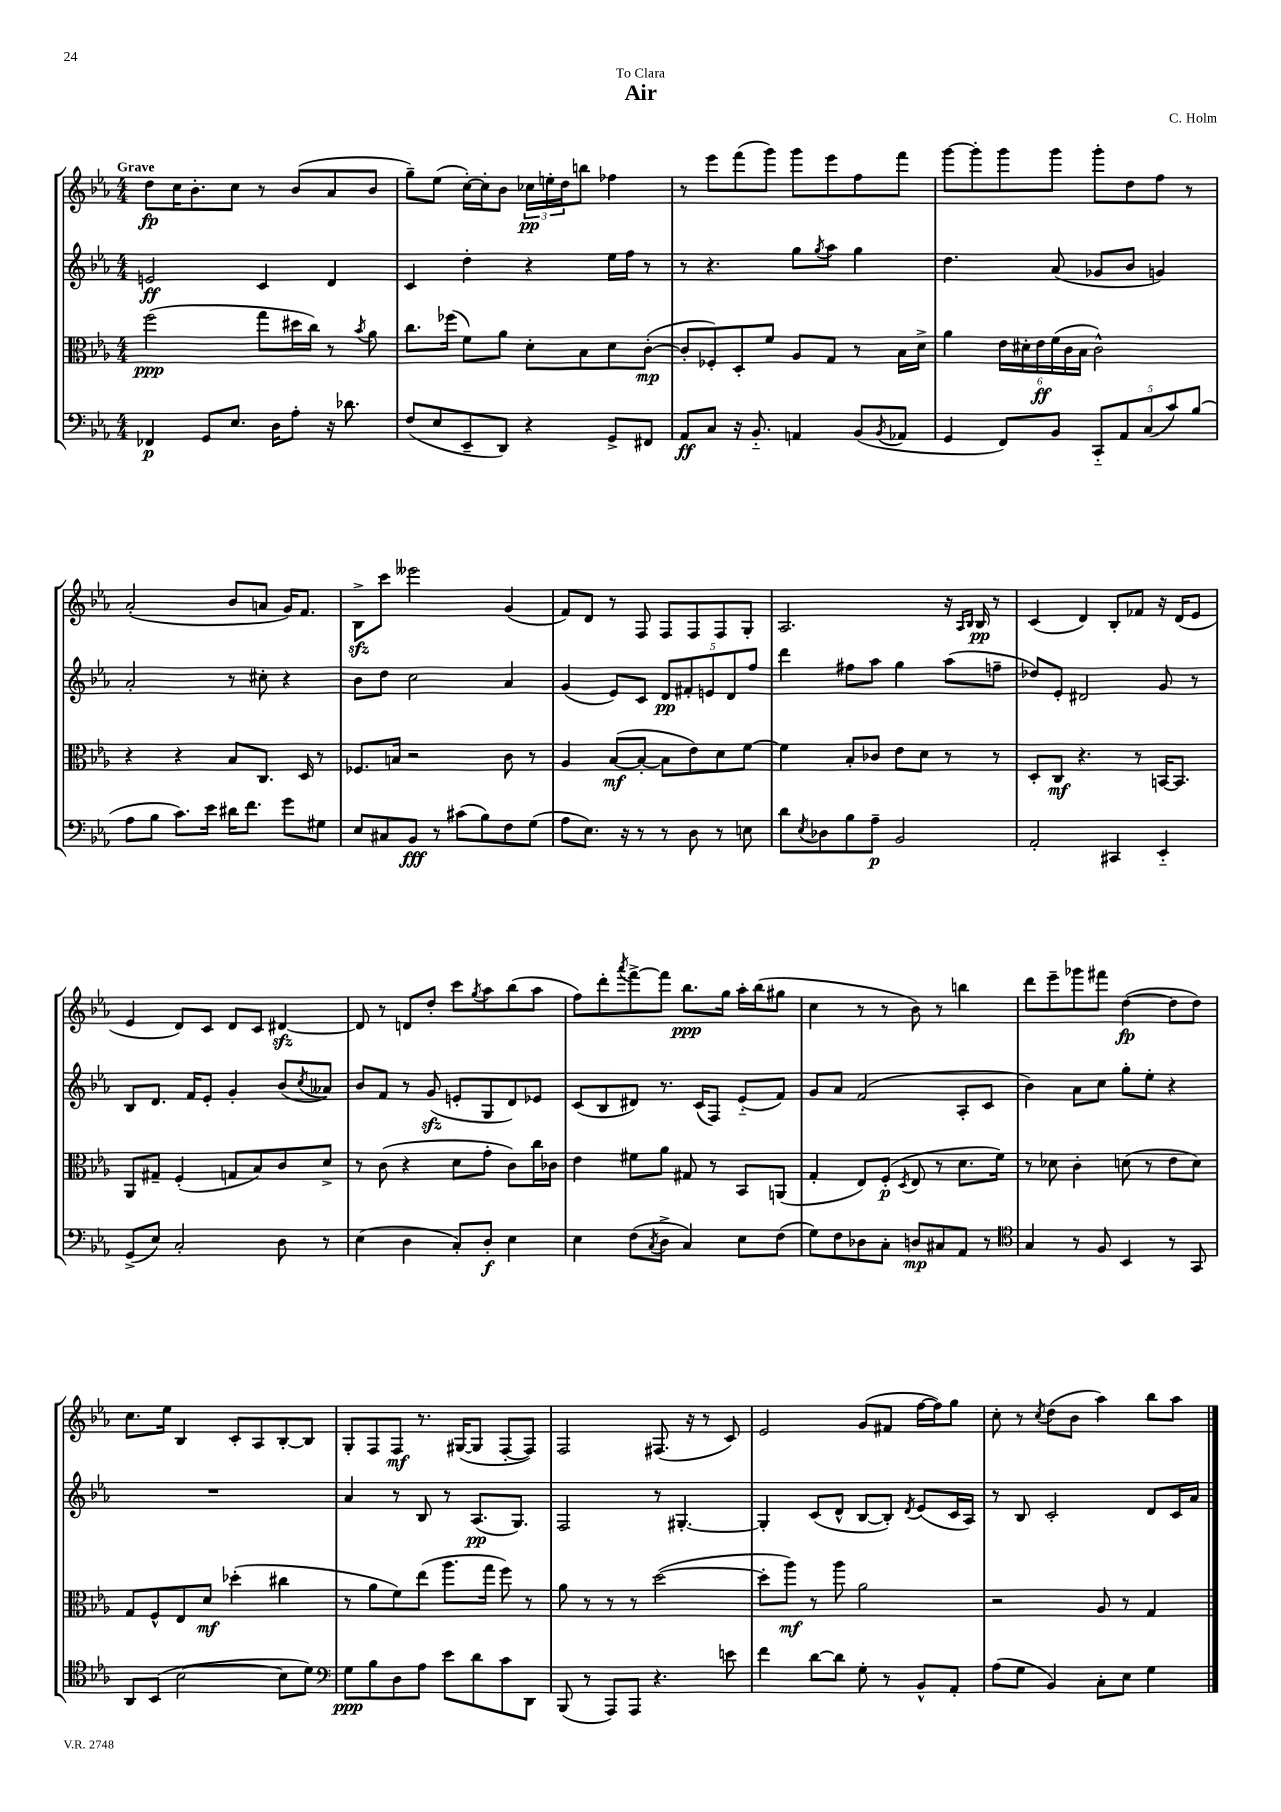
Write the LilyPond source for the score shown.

\header { title = "Air" composer = "C. Holm" dedication = "To Clara" }
<<
\new StaffGroup <<
\new Staff = "s0" {
    \clef treble \key ees \major \numericTimeSignature \time 4/4 \tempo "Grave"
    d''8\fp c''16 bes'8.-. c''8 r8 bes'8( aes'8 bes'8 |
    g''8--) ees''8( c''16~-.) c''16-. bes'8 \tuplet 3/2 { ces''16\pp e''16-. d''16 } b''8 fes''4 |
    r8 ees'''8 f'''8( g'''8) g'''8 ees'''8 f''8 f'''8 |
    g'''8~ g'''8-. g'''8 g'''8 g'''8-. d''8 f''8 r8 |
    aes'2-.( bes'8 a'8 g'16) f'8. |
    bes8->\sfz c'''8 eeses'''2 g'4( |
    f'8) d'8 r8 f8 f8 f8 f8 g8-. |
    aes2. r16 \grace { aes16 bes16 } bes16\pp r8 |
    c'4( d'4) bes8-. fes'8 r16 d'16( ees'8 |
    ees'4 d'8) c'8 d'8 c'8 dis'4~\sfz |
    dis'8 r8 d'8 d''8-. c'''8 \acciaccatura { g''8 } aes''8 bes''8( aes''8 |
    f''8) d'''8-. \acciaccatura { aes'''8 } f'''8~-> f'''8 bes''8.\ppp g''16 aes''16-. bes''16( gis''8 |
    c''4 r8 r8 bes'8) r8 b''4 |
    d'''8 ees'''8-- ges'''8 fis'''8 d''4~\fp( d''8 d''8) |
    c''8. ees''16 bes4 c'8-. aes8 bes8~-. bes8 |
    g8-. f8 f8\mf r8. gis16~( gis8 f8~-. f8) |
    f2 fis8.( r16 r8 c'8) |
    ees'2 g'8( fis'8 f''16~ f''16) g''8 |
    c''8-. r8 \acciaccatura { c''8 } d''8( bes'8 aes''4) bes''8 aes''8 \bar "|." |
}
\new Staff = "s1" {
    \clef treble \key ees \major \numericTimeSignature \time 4/4
    e'2\ff c'4 d'4 |
    c'4 d''4-. r4 ees''16 f''16 r8 |
    r8 r4. g''8 \acciaccatura { g''8 } aes''8 g''4 |
    d''4. aes'8( ges'8 bes'8 g'4) |
    aes'2-. r8 cis''8-. r4 |
    bes'8 d''8 c''2 aes'4 |
    g'4( ees'8) c'8 \tuplet 5/4 { d'8\pp fis'8-. e'8 d'8 f''8 } |
    d'''4 fis''8 aes''8 g''4 aes''8( f''8-- |
    des''8) ees'8-. dis'2 g'8 r8 |
    bes8 d'8. f'16 ees'8-. g'4-. bes'8( \acciaccatura { c''8 } aeses'8) |
    bes'8 f'8 r8 g'8\sfz( e'8-. g8 d'8) ees'8 |
    c'8( bes8 dis'8) r8. c'16( f8) ees'8-_( f'8) |
    g'8 aes'8 f'2( aes8-. c'8 |
    bes'4) aes'8 c''8 g''8-. ees''8-. r4 |
    R1 |
    aes'4 r8 bes8 r8 aes8.\pp( g8.) |
    f2 r8 gis4.~-. |
    gis4-. c'8( d'8-^ bes8~ bes8-.) \acciaccatura { d'8 } ees'8( c'16 aes16) |
    r8 bes8 c'2-. d'8 c'16 aes'16 \bar "|." |
}
\new Staff = "s2" {
    \clef alto \key ees \major \numericTimeSignature \time 4/4
    f''2\ppp( g''8 dis''16 c''16) r8 \acciaccatura { bes'8 } aes'8 |
    c''8. fes''16( f'8) aes'8 d'8-. bes8 d'8 c'8~-.\mp( |
    c'8-. fes8-.) d8-. f'8 aes8 g8 r8 bes16 d'16-> |
    aes'4 \tuplet 6/4 { ees'16 dis'16-. ees'16\ff f'16( c'16 bes16 } c'2-^) |
    r4 r4 bes8 c8. d16 r8 |
    fes8. b16 r2 c'8 r8 |
    aes4 bes8~\mf( bes8~-. bes8 ees'8) d'8 f'8~ |
    f'4 bes8-. ces'8 ees'8 d'8 r8 r8 |
    d8-. c8\mf r4. r8 b,16~ b,8. |
    aes,8 gis8-- f4-.( g8 bes8) c'8 d'8-> |
    r8 c'8( r4 d'8 g'8-. c'8) c''16 ces'16 |
    ees'4 fis'8 aes'8 gis8 r8 bes,8 a,8( |
    g4-. ees8) f8-.\p( \acciaccatura { d8 } ees8 r8 d'8. f'16) |
    r8 des'8 c'4-. d'8( r8 ees'8 d'8) |
    g8 f8-^ ees8 d'8\mf des''4-.( cis''4 |
    r8 aes'8 f'8) ees''8( aes''8. g''16 f''8) r8 |
    aes'8 r8 r8 r8 d''2~( |
    d''8-. aes''8\mf) r8 aes''8 aes'2 |
    r2 aes8 r8 g4 \bar "|." |
}
\new Staff = "s3" {
    \clef bass \key ees \major \numericTimeSignature \time 4/4
    fes,4\p g,8 ees8. d16 aes8-. r16 des'8. |
    f8( ees8 ees,8-- d,8) r4 g,8-> fis,8 |
    aes,8\ff c8 r16 bes,8.-_ a,4 bes,8( \acciaccatura { bes,8 } aes,8 |
    g,4 f,8) bes,8 \tuplet 5/4 { c,8-_ aes,8 c8( c'8) bes8( } |
    aes8 bes8 c'8.) ees'16 dis'16 f'8. g'8 gis8 |
    ees8 cis8 bes,8\fff r8 cis'8( bes8) f8 g8( |
    aes8 ees8.) r16 r8 r8 d8 r8 e8 |
    d'8 \acciaccatura { ees8 } des8 bes8 aes8--\p bes,2 |
    aes,2-. cis,4 ees,4-_ |
    g,8->( ees8) c2-. d8 r8 |
    ees4( d4 c8-.) d8-.\f ees4 |
    ees4 f8( \acciaccatura { c8 } d8-> c4) ees8 f8( |
    g8) f8 des8 c8-. d8\mp cis8 aes,8 r8 |
    \clef tenor g4 r8 f8 bes,4 r8 g,8 |
    aes,8 bes,8( bes2~ bes8 d'8) |
    \clef bass g8\ppp bes8 d8 aes8 ees'8 d'8 c'8 d,8 |
    bes,,8( r8 aes,,8) aes,,8 r4. e'8 |
    f'4 d'8~ d'8 g8-. r8 bes,8-^ aes,8-. |
    aes8( g8 bes,4) c8-. ees8 g4 \bar "|." |
}
>>
>>
\layout { \context { \Score \remove "Bar_number_engraver" } }
